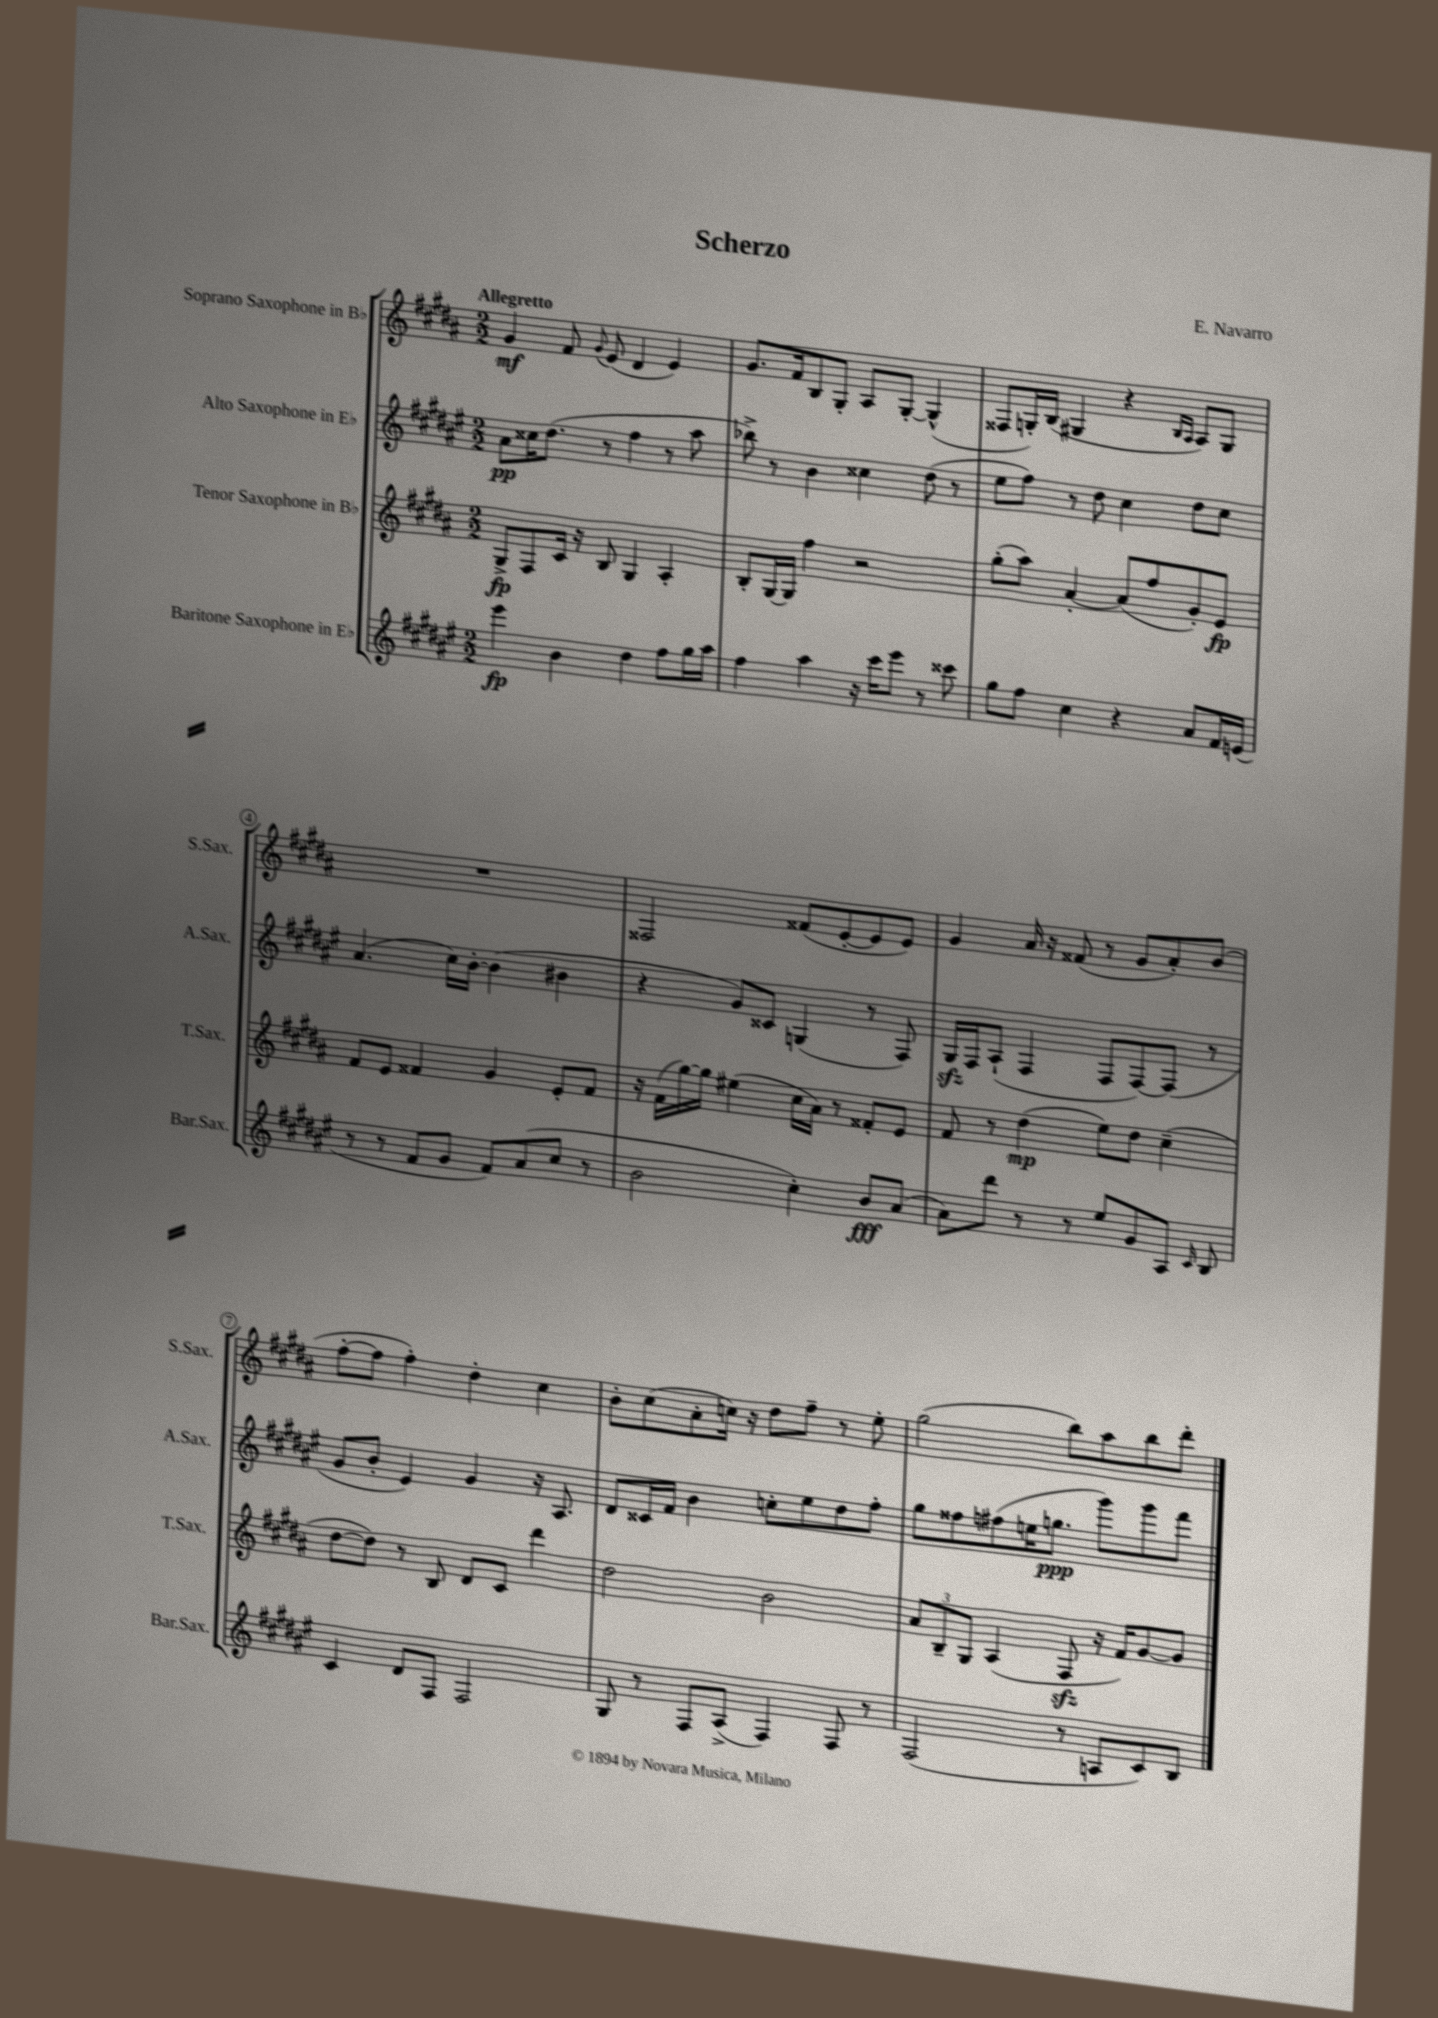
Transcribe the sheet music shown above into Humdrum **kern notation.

**kern	**dynam	**kern	**dynam	**kern	**dynam	**kern	**dynam
*part4	*part4	*part3	*part3	*part2	*part2	*part1	*part1
*staff4	*staff4	*staff3	*staff3	*staff2	*staff2	*staff1	*staff1
*I"Baritone Saxophone in E♭	*	*I"Tenor Saxophone in B♭	*	*I"Alto Saxophone in E♭	*	*I"Soprano Saxophone in B♭	*
*I'Bar.Sax.	*	*I'T.Sax.	*	*I'A.Sax.	*	*I'S.Sax.	*
*clefG2	*	*clefG2	*	*clefG2	*	*clefG2	*
*k[f#c#g#d#a#e#]	*	*k[f#c#g#d#a#]	*	*k[f#c#g#d#a#e#]	*	*k[f#c#g#d#a#]	*
*M2/2	*	*M2/2	*	*M2/2	*	*M2/2	*
=1	=1	=1	=1	=1	=1	=1	=1
!	!	!	!	!	!	!LO:TX:a:B:t=Allegretto	!
4eee#\	fp	8G#^/L	fp	8a#\L	pp	4g#/	mf
.	.	8F#/	.	16cc##X\K	.	.	.
.	.	.	.	(8.dd#\J	.	.	.
4b\	.	16c#/Jk	.	.	.	8f#/	.
.	.	16r	.	.	.	.	.
.	.	.	.	.	.	8qqg#/	.
.	.	8B/	.	8r	.	(8e/	.
4dd#\	.	4G#/	.	4ff#\	.	4d#/	.
8ff#\L	.	4A#'/	.	8r	.	4e/)	.
16gg#\L	.	.	.	8aa#\	.	.	.
16aa#\JJ	.	.	.	.	.	.	.
=2	=2	=2	=2	=2	=2	=2	=2
4ff#\	.	8B'/L	.	8bb-X^\)	.	8.g#/L	.
.	.	[16G#/L	.	8r	.	.	.
.	.	16G#/JJ]	.	.	.	16f#/k	.
4aa#\	.	4ff#\	.	4b\	.	8B/	.
.	.	.	.	.	.	8G#'/J	.
16r	.	2r	.	4cc##X\	.	8A#/L	.
16ccc#\KL	.	.	.	.	.	.	.
8eee#\J	.	.	.	.	.	[8G#'/J	.
8r	.	.	.	(8dd#\	.	(4G#^^/]	.
8ccc##X\	.	.	.	8r	.	.	.
=3	=3	=3	=3	=3	=3	=3	=3
8gg#\L	.	(8gg#'\L	.	8ee#\L	.	8F##X/L	.
8ff#\J	.	8aa#\J)	.	8ff#\J)	.	16Gn'/L)	.
.	.	.	.	.	.	(16B/JJ	.
4cc#\	.	[4a#'/	.	8r	.	4G#X/	.
.	.	.	.	8dd#\	.	.	.
4r	.	(8a#/L]	.	4cc#\	.	4r	.
.	.	8ff#/	.	.	.	.	.
.	.	.	.	.	.	16qqB/LL	.
.	.	.	.	.	.	16qqA#/JJ	.
8a#/L	.	8g#'/)	.	8dd#\L	.	8A#/L)	.
16f#/L	.	8e/J	fp	8cc#\J	.	8G#/J	.
(16en/JJ	.	.	.	.	.	.	.
!!LO:LB:g=z
=4	=4	=4	=4	=4	=4	=4	=4
8r	.	8f#/L	.	(4.a#/	.	1r	.
8r	.	8e/J	.	.	.	.	.
8f#/L	.	4f##X/	.	.	.	.	.
8g#/J	.	.	.	16cc#\LL)	.	.	.
.	.	.	.	[16b'\JJ	.	.	.
8f#/L)	.	4g#/	.	(4b\]	.	.	.
(8a#/	.	.	.	.	.	.	.
8cc#/J	.	8e'/L	.	4b#X\	.	.	.
8r	.	8f##/J	.	.	.	.	.
=5	=5	=5	=5	=5	=5	=5	=5
2b\	.	16r	.	4r	.	2F##X/	.
.	.	(16f#\LL	.	.	.	.	.
.	.	[16gg#\)	.	.	.	.	.
.	.	16gg#\JJ]	.	.	.	.	.
.	.	(4ee#X\	.	8g#/L)	.	.	.
.	.	.	.	8c##X/J	.	.	.
4cc#'\)	.	16cc#\LL	.	(4Gn/	.	(8f##X/L	.
.	.	16a#\JJ)	.	.	.	.	.
.	.	8r	.	.	.	[8e'/	.
8b/L	fff	8f##X'/L	.	8r	.	8e/]	.
(8a#/J	.	8e/J	.	8F#/)	.	8e/J)	.
=6	=6	=6	=6	=6	=6	=6	=6
8a#\L)	.	8f#/	.	16G#zz/LL	.	4g#/	.
.	.	.	.	16F#/J	.	.	.
8ddd#\J	.	8r	.	(8A#`/J	.	.	.
8r	.	(4dd#\	mp	4F#/	.	16a#/	.
.	.	.	.	.	.	16r	.
8r	.	.	.	.	.	(8f##X/	.
8ee#/L	.	8ee\L)	.	8F#/L	.	8r	.
8g#/	.	8dd#\J	.	[8F#/)	.	8g#/L	.
8A#/J	.	(4cc#~\	.	(8F#/J]	.	8a#'/)	.
16qqc#/	.	.	.	.	.	.	.
8B/	.	.	.	8r	.	(8b/J	.
!!LO:LB:g=z
=7	=7	=7	=7	=7	=7	=7	=7
4c#/	.	[8dd#\L	.	8g#/L	.	[8ff#'\L	.
.	.	8dd#\J])	.	8b'/J	.	8ff#\J]	.
8d#/L	.	8r	.	4e#/)	.	4ff#'\)	.
8F#/J	.	8B/	.	.	.	.	.
2F#/	.	8d#/L	.	4g#/	.	4dd#'\	.
.	.	8c#/J	.	.	.	.	.
.	.	4ddd#\	.	16r	.	4cc#\	.
.	.	.	.	8.A#/	.	.	.
=8	=8	=8	=8	=8	=8	=8	=8
8G#/	.	2dd#\	.	8d#/L	.	8b'\L	.
8r	.	.	.	16c##X/L	.	(8cc#\	.
.	.	.	.	16f#/JJ	.	.	.
8F#/L	.	.	.	4b\	.	8a#'\	.
(8A#^/J	.	.	.	.	.	16ccn\Jk)	.
.	.	.	.	.	.	16r	.
4F#/)	.	2b\	.	8ccn'\L	.	8dd#\L	.
.	.	.	.	8ee#\	.	8ff#~\J	.
8F#/	.	.	.	8dd#\	.	8r	.
8r	.	.	.	8ff#'\J	.	8ee'\	.
=9	=9	=9	=9	=9	=9	=9	=9
(2F#/	.	12a#/L	.	8gg#\L	.	(2gg#\	.
.	.	12B~/	.	.	.	.	.
.	.	.	.	8ff##X\	.	.	.
.	.	12G#/J	.	.	.	.	.
.	.	(4A#/	.	(8ff#X\	.	.	.
.	.	.	.	16een\K	.	.	.
.	.	.	.	8.ggn\J	ppp	.	.
8r	.	8F#zz/	.	.	.	8bb\L)	.
8An/L	.	16r	.	8ggg#\L)	.	8aa#\	.
.	.	16f#/KL)	.	.	.	.	.
8c#/)	.	[8g#/	.	8ggg#\	.	8bb\	.
8B/J	.	8g#/J]	.	8fff#\J	.	8ddd#'\J	.
==	==	==	==	==	==	==	==
*-	*-	*-	*-	*-	*-	*-	*-
